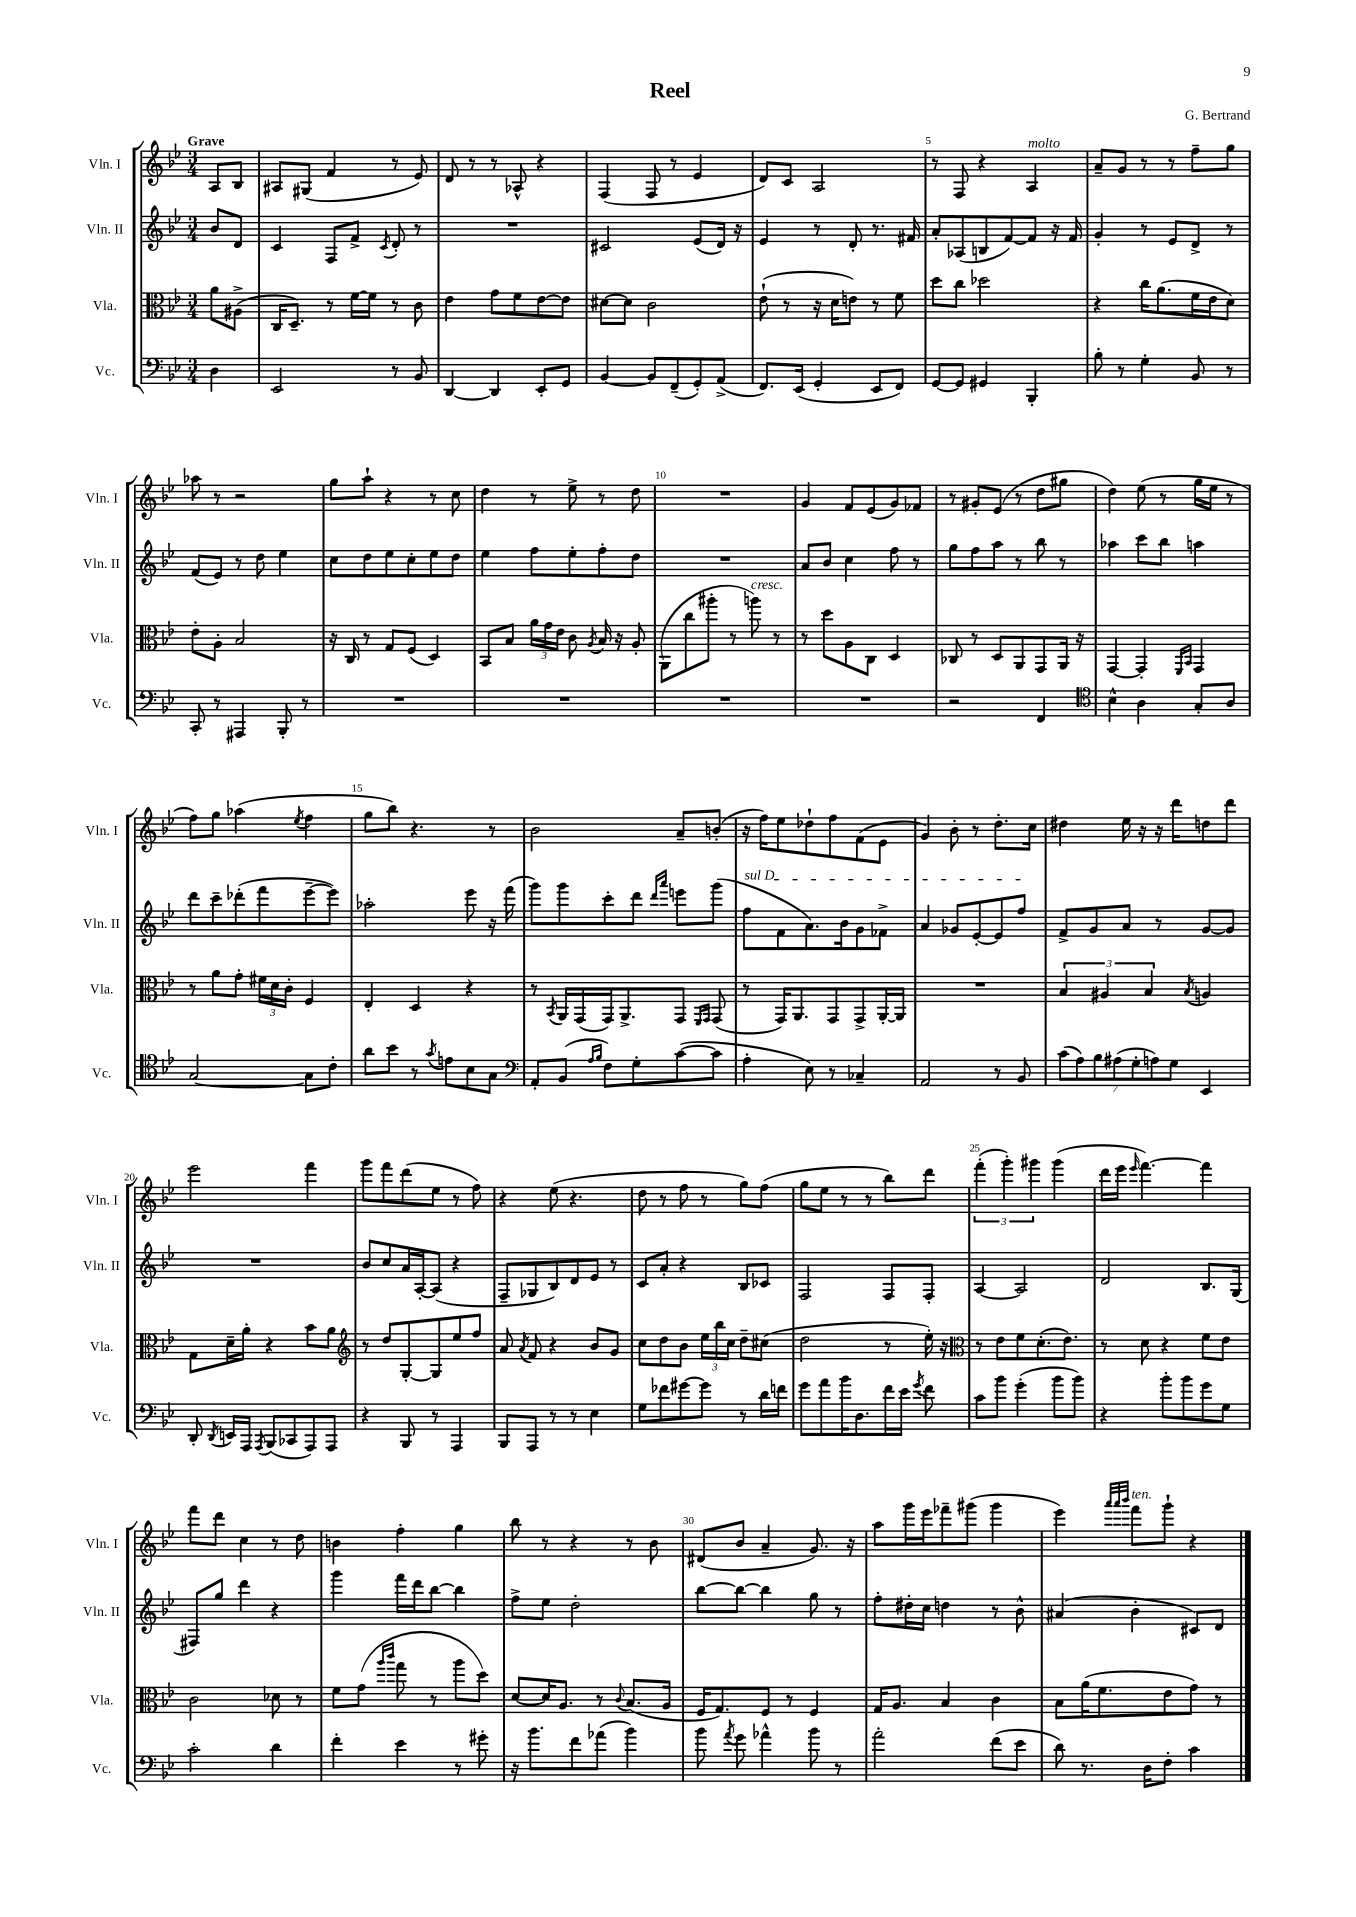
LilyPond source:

\header { title = "Reel" composer = "G. Bertrand" }
<<
\new StaffGroup <<
\new Staff = "s0" \with { instrumentName = "Vln. I" shortInstrumentName = "Vln. I" } {
    \clef treble \key bes \major \numericTimeSignature \time 3/4 \partial 4 \tempo "Grave"
    \autoBeamOff a8[ bes8] |
    ais8[ gis8]( f'4 r8 ees'8) |
    d'8 r8 r8 aes8-^ r4 |
    f4( f8 r8 ees'4 |
    d'8[) c'8] a2 |
    r8 f8 r4 a4^\markup { \italic "molto" } |
    a'8[-- g'8] r8 r8 f''8[-- g''8] |
    aes''8 r8 r2 |
    g''8[ a''8]-! r4 r8 c''8 |
    d''4 r8 ees''8-> r8 d''8 |
    R2. |
    g'4 f'8[ ees'8( g'8) fes'8] |
    r8 gis'8[-. ees'8]( r8 d''8[ gis''8] |
    d''4) ees''8( r8 g''16[ ees''16] r8 |
    f''8[) g''8] aes''4( \acciaccatura { ees''8 } f''4 |
    g''8[ bes''8]) r4. r8 |
    bes'2 a'8[-- b'8]-.( |
    r16 f''16[) ees''8 des''8-! f''8 f'8( ees'8] |
    g'4) bes'8-. r8 d''8.[-. c''16] |
    dis''4 ees''16 r16 r16 d'''16[ d''8 d'''8] |
    ees'''2 f'''4 |
    g'''8[ f'''8 d'''8( ees''8] r8 f''8) |
    r4 ees''8( r4. |
    d''8 r8 f''8 r8 g''8[) f''8]( |
    g''8[ ees''8] r8 r8 bes''8[) d'''8] |
    \tuplet 3/2 { f'''4-.( g'''4-.) gis'''4 } gis'''4( |
    d'''16[ ees'''16] \grace { ees'''16 } f'''4.~) f'''4 |
    f'''8[ d'''8] c''4 r8 d''8 |
    b'4 f''4-. g''4 |
    bes''8 r8 r4 r8 bes'8 |
    dis'8[( bes'8] a'4-- g'8.) r16 |
    a''8[ g'''16 ees'''16 fes'''8-- gis'''8]( gis'''4 |
    ees'''4) \grace { a'''32[ a'''32 bes'''32] } f'''8[^\markup { \italic "ten." } g'''8]-! r4 \bar "|." |
}
\new Staff = "s1" \with { instrumentName = "Vln. II" shortInstrumentName = "Vln. II" } {
    \clef treble \key bes \major \numericTimeSignature \time 3/4 \partial 4
    \autoBeamOff bes'8[ d'8] |
    c'4 f8[ f'8]-> \acciaccatura { c'8 } d'8-. r8 |
    R2. |
    cis'2 ees'8[( d'16]) r16 |
    ees'4 r8 d'8-. r8. fis'16 |
    a'8[-. aes8( b8 f'8~) f'8] r16 f'16 |
    g'4-. r8 ees'8[ d'8]-> r8 |
    f'8[( ees'8]) r8 d''8 ees''4 |
    c''8[ d''8 ees''8 c''8-. ees''8 d''8] |
    ees''4 f''8[ ees''8-. f''8-. d''8] |
    R2. |
    a'8[ bes'8] c''4 f''8 r8 |
    g''8[ f''8 a''8] r8 bes''8 r8 |
    aes''4 c'''8[ bes''8] a''4 |
    d'''8[ c'''8-- des'''8-.( f'''8 ees'''8~-- ees'''8]) |
    aes''2-. ees'''8 r16 f'''16( |
    g'''8[) g'''8 c'''8-. d'''8] \grace { d'''16[ a'''16] } e'''8[ g'''8]( |
    \once \override TextSpanner.bound-details.left.text = \markup { \italic "sul D" } f''8[\startTextSpan f'8 a'8.) bes'16 g'8 fes'8]-> |
    a'4 ges'8[ ees'8~-. ees'8 f''8]\stopTextSpan |
    f'8[-> g'8 a'8] r8 g'8[~ g'8] |
    R2. |
    bes'8[ c''8 a'16 a16~-. a8]( r4 |
    f8[-- ges8 bes8) d'8 ees'8] r8 |
    c'8[ a'8]-. r4 bes8[ ces'8] |
    f2 f8[ f8]-. |
    a4~ a2 |
    d'2 bes8.[ g16]( |
    fis8[) g''8] d'''4 r4 |
    g'''4 f'''16[ d'''16 bes''8]~ bes''4 |
    f''8[-> ees''8] d''2-. |
    bes''8[~ bes''8]~ bes''4 g''8 r8 |
    f''8[-. dis''16-. c''16] d''4 r8 bes'8-^ |
    ais'4( bes'4-. cis'8[) d'8] \bar "|." |
}
\new Staff = "s2" \with { instrumentName = "Vla." shortInstrumentName = "Vla." } {
    \clef alto \key bes \major \numericTimeSignature \time 3/4 \partial 4
    \autoBeamOff a'8[ ais8]->( |
    c16[ d8.]--) r8 f'16[~ f'16] r8 c'8 |
    ees'4 g'8[ f'8 ees'8~ ees'8] |
    dis'8[~ dis'8] c'2 |
    ees'8-!( r8 r16 d'16[ e'8]) r8 f'8 |
    d''8[ c''8] des''2 |
    r4 c''16[ a'8.( f'16 ees'16 d'8]) |
    ees'8[-. a8]-. bes2 |
    r16 c16 r8 g8[ f8]( d4) |
    bes,8[ bes8] \tuplet 3/2 { a'16[ g'16 ees'16] } c'8 \acciaccatura { a8 } bes16 r16 a8-. |
    a,8[( c''8 ais''8]-. r8 a''8^\markup { \italic "cresc." }) r8 |
    r8 d''8[ a8 c8] d4 |
    ces8 r8 d8[ a,8 g,8 a,16] r16 |
    g,4~ g,4-. \grace { f,16[ bes,16] } g,4 |
    r8 a'8[ g'8]-. \tuplet 3/2 { fis'16[ d'16 c'16]-. } f4 |
    ees4-. d4 r4 |
    r8 \acciaccatura { bes,8 } a,16[ g,16( g,16) a,8.-> g,8] \grace { f,16[ g,16] } g,8( |
    r8 g,16[) a,8. g,8 g,8-> a,16~-. a,16] |
    R2. |
    \tuplet 3/2 { bes4 ais4 bes4 } \acciaccatura { bes8 } a4 |
    g8[ d'16-- a'16]-. r4 bes'8[ a'8] |
    \clef treble r8 d''8[ g8~-. g8 ees''8 f''8] |
    a'8 \acciaccatura { a'8 } f'8 r4 bes'8[ g'8] |
    c''8[ d''8 bes'8] \tuplet 3/2 { ees''16[ bes''16 c''16] } d''8[-- cis''8]( |
    d''2 r8 ees''16-.) r16 |
    \clef alto r8 ees'8[ f'8 d'8.-.( ees'8.]) |
    r8 d'8 r4 f'8[ ees'8] |
    c'2 des'8 r8 |
    f'8[ g'8]( \grace { a''16[ c'''16] } g''8 r8 a''8[ d''8]) |
    d'8[~ d'16 a8.] r8 \appoggiatura { c'8 } bes8.[( a16] |
    f16[ g8.) f8] r8 f4 |
    g16[ a8.] bes4 c'4 |
    bes8[ a'16( f'8. ees'8 g'8]) r8 \bar "|." |
}
\new Staff = "s3" \with { instrumentName = "Vc." shortInstrumentName = "Vc." } {
    \clef bass \key bes \major \numericTimeSignature \time 3/4 \partial 4
    \autoBeamOff d4 |
    ees,2 r8 bes,8 |
    d,4~ d,4 ees,8[-. g,8] |
    bes,4~ bes,8[ f,8--( g,8-.) a,8]->( |
    f,8.[) ees,16]( g,4-. ees,8[ f,8]) |
    g,8[~ g,8] gis,4 bes,,4-. |
    bes8-. r8 g4-. bes,8 r8 |
    c,8-. r8 ais,,4 bes,,8-. r8 |
    R2. |
    R2. |
    R2. |
    R2. |
    r2 f,4 |
    \clef tenor bes4-^ a4 g8[-. a8] |
    g2~ g8[ c'8]-. |
    a'8[ bes'8] r8 \acciaccatura { g'8 } e'8[ bes8 g8] |
    \clef bass a,8[-. bes,8]( \grace { a16[ bes16] } f8[) g8-. c'8~( c'8] |
    a4-. ees8) r8 ces4-- |
    a,2 r8 bes,8 |
    \tuplet 7/4 { c'8[( a8) bes8 ais8( g8-. a8) g8] } ees,4 |
    d,8-. \acciaccatura { d,8 } e,16[ a,,16] \acciaccatura { a,,8 } bes,,8[( ces,8 a,,8) a,,8] |
    r4 bes,,8 r8 a,,4 |
    bes,,8[ a,,8] r8 r8 ees4 |
    g8[ fes'8 gis'8~ gis'8] r8 d'16[ f'16] |
    g'8[ a'8 bes'16 d8. f'16 ees'16] \acciaccatura { g'8 } f'8 |
    c'8[ bes'8] g'4-.( bes'8[ bes'8]) |
    r4 bes'8[-. bes'8 g'8 g8] |
    c'2-. d'4 |
    f'4-. ees'4 r8 gis'8-. |
    r16 bes'8.[ f'8 aes'8]( bes'4) |
    bes'8 \acciaccatura { a'8 } g'8 aes'4-^ bes'8 r8 |
    a'2-. f'8[( ees'8] |
    d'8) r8. d16[ f8]-. c'4 \bar "|." |
}
>>
>>
\layout { \context { \Score \override BarNumber.break-visibility = ##(#f #t #t) barNumberVisibility = #(every-nth-bar-number-visible 5) } }
